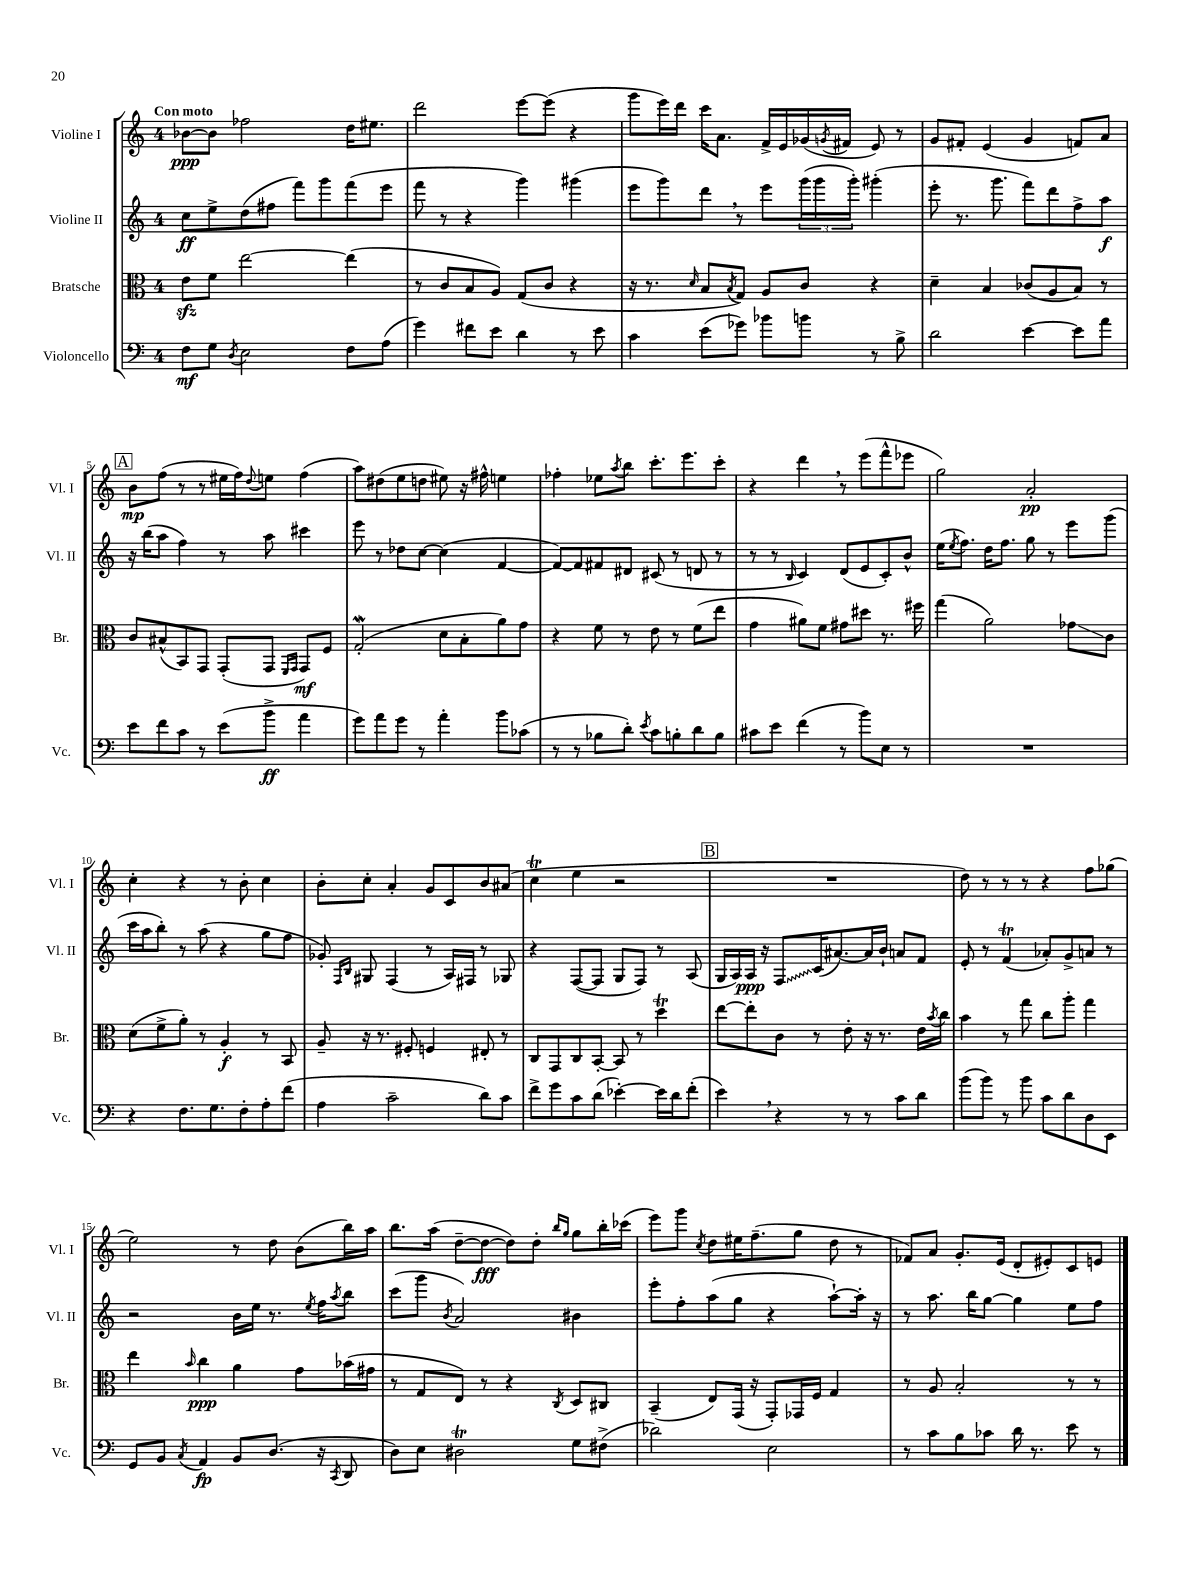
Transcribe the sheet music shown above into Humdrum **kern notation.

**kern	**kern	**kern	**kern
*staff4	*staff3	*staff2	*staff1
*clefF4	*clefC3	*clefG2	*clefG2
*k[]	*k[]	*k[]	*k[]
*M4/4	*M4/4	*M4/4	*M4/4
8F	8e	8cc	[8b-
8G	8f	8ee^	8b-]
8qD	.	.	.
2E	[2ee	(8dd	2ff-
.	.	8ff#	.
.	.	8fff)	.
.	.	8ggg	.
8F	(4ee]	(8fff	16dd
.	.	.	8.ee#
(8A	.	8eee	.
=	=	=	=
4g)	8r	8fff	2ddd
.	8c	8r	.
8f#	8B	4r	.
8e	8A)	.	.
4d	(8G	4ggg)	[8eee
.	8c	.	(8eee]
8r	4r	(4ggg#	4r
8e	.	.	.
=	=	=	=
4c	16r	8eee	8ggg
.	8.r	.	.
.	.	8ggg)	16eee)
.	.	.	16ddd
.	16qqd	.	.
(8e	8B	8ddd	16ccc
.	.	.	8.a
.	8qB	.	.
8g-)	8G)	8r	.
8b-	8A	8eee	16f^
.	.	.	16e
8b	8c	(24ggg	(16g-
.	.	24ggg	.
.	.	.	8qg
.	.	.	16f#
.	.	24ggg')	.
8r	4r	(4ggg#'	8e)
8B^	.	.	8r
=	=	=	=
2d	4d~	8eee'	8g
.	.	8.r	8f#'
.	4B	.	(4e
.	.	8.ggg	.
[4e	(8c-	8fff)	4g
.	8A	8ddd	.
8e]	8B)	8ff^	8f)
8a	8r	8aa	8a
=	=	=	=
8e	8c	16r	8b
.	.	(16bb	.
8f	(8B#^^	8aa	(8ff
8c	8BB)	4ff)	8r
8r	8GG	.	8r
(8e	(8GG'	8r	16ee#
.	.	.	16ff)
.	.	.	8qqdd
8b^	8GG	8aa	8ee
.	16qqFF	.	.
.	16qqGG	.	.
4a	8GG)	4ccc#	(4ff
.	8F	.	.
=	=	=	=
8g)	(2G'	8eee	8aa)
8a	.	8r	(8dd#
8g	.	8dd-	8ee
8r	.	[8cc	8dd
4a'	8d	(4cc]	8ee#)
.	8B'	.	16r
.	.	.	16ff#^^
8b	8a)	[4f	4ee
(8c-	8g	.	.
=	=	=	=
8r	4r	8f_)	4ff-'
8r	.	8f]	.
8B-	8f	8f#	8ee-
.	.	.	8qaa
8d')	8r	8d#	8bb
8qe	.	.	.
8c	8e	(8c#	8.ccc'
8B'	8r	8r	.
.	.	.	8.eee
8d	(8f	8d	.
8B	8ee	8r	8ccc'
=	=	=	=
8c#	4g	8r	4r
8e	.	8r	.
.	.	16qqB	.
(4f	8a#)	4c)	4ddd
.	8f	.	.
8r	8g#	(8d	8r
8b)	8dd#	8e	(8eee
8E	8.r	8c')	8fff^^
8r	.	8b^^	8eee-
.	16ff#	.	.
=	=	=	=
1r	(4gg	(16ee	2gg)
.	.	8qee	.
.	.	8.ff)	.
.	2a)	16dd	.
.	.	8.ff	.
.	.	8gg	2a'
.	.	8r	.
.	8g-	8eee	.
.	8c	(8ggg	.
=	=	=	=
4r	(8d	16ccc	4cc'
.	.	16aa	.
.	8f^	8bb')	.
8.F	8a')	8r	4r
.	8r	(8aa	.
8.G	.	.	.
.	4A'	4r	8r
8F'	.	.	8b'
8A'	8r	8gg	4cc
(8f	8BB	8ff	.
=	=	=	=
4A	8A~	8g-')	8b'
.	.	16qqF	.
.	.	16qqB	.
.	16r	8G#	8cc'
.	8.r	.	.
2c~	.	(4F	4a'
.	8F#'	.	.
.	4F	8r	8g
.	.	16A)	8c
.	.	16F#	.
8d)	8E#'	8r	8b
8c	8r	8G-	(8a#
=	=	=	=
8f^	8C	4r	4cc
8g	8GG	.	.
8c	8C	([8F	4ee
(8d	[8BB'	8F]	.
[4e-')	8BB]	8G	2r
.	8r	8F)	.
16e-]	4dd	8r	.
16d	.	.	.
(8f'	.	(8A	.
=	=	=	=
4e)	[8ee	16G	1r
.	.	16A)	.
.	8ee']	16A	.
.	.	16r	.
4r	8c	8F	.
.	8r	(16c	.
.	.	[8.a#)	.
8r	8e'	.	.
8r	16r	16a#]	.
.	8.r	16b`	.
8c	.	8a	.
8d	16e	8f	.
.	8qb	.	.
.	16cc	.	.
=	=	=	=
(8b	4b	8e'	8dd)
8b)	.	8r	8r
8r	8r	(4f	8r
8b	8gg	.	8r
8c	8cc	8a-')	4r
8d	8aa'	8g^	.
8D	4gg	8a	8ff
8EE	.	8r	(8gg-
=	=	=	=
8GG	4ee	2r	2ee)
8BB	.	.	.
8qC	16qqb	.	.
4AA	4cc	.	.
8BB	4a	16b	8r
.	.	16ee	.
(8.D	.	8.r	8dd
.	8g	.	(8b
.	.	8qee	.
16r	.	16ff	.
8qCC	.	8qaa	.
8DD	(16b-	8bb	16bb)
.	16g#	.	16aa
=	=	=	=
8D)	8r	(8ccc	8.bb
8E	8G	8ggg	.
.	.	.	(16aa
.	.	8qb	.
2D#	8E)	2a)	[8dd~
.	8r	.	8dd_
.	4r	.	8dd])
.	.	.	8dd'
.	.	.	16qqbb
.	8qC	.	16qqgg
8G	8D	4b#	8gg
(8F#^	8C#	.	16bb'
.	.	.	(16ccc-
=	=	=	=
2d-)	(4BB~	8eee'	8eee)
.	.	8ff'	8ggg
.	.	.	8qcc
.	8E)	(8aa	8dd
.	(16GG	8gg	16ee#
.	16r	.	(8.ff~
2E	8GG')	4r	.
.	16GG-	.	8gg
.	16F	.	.
.	4G	[8aa`)	8dd
.	.	16aa']	8r
.	.	16r	.
=	=	=	=
8r	8r	8r	8f-)
8c	8A	8.aa	8a
8B	2B'	.	8.g'
.	.	16bb	.
8c-	.	[8gg	.
.	.	.	(16e
16d	.	4gg]	8d'
8.r	.	.	.
.	.	.	8e#')
8e	8r	8ee	8c
8r	8r	8ff	8e
==	==	==	==
*-	*-	*-	*-
